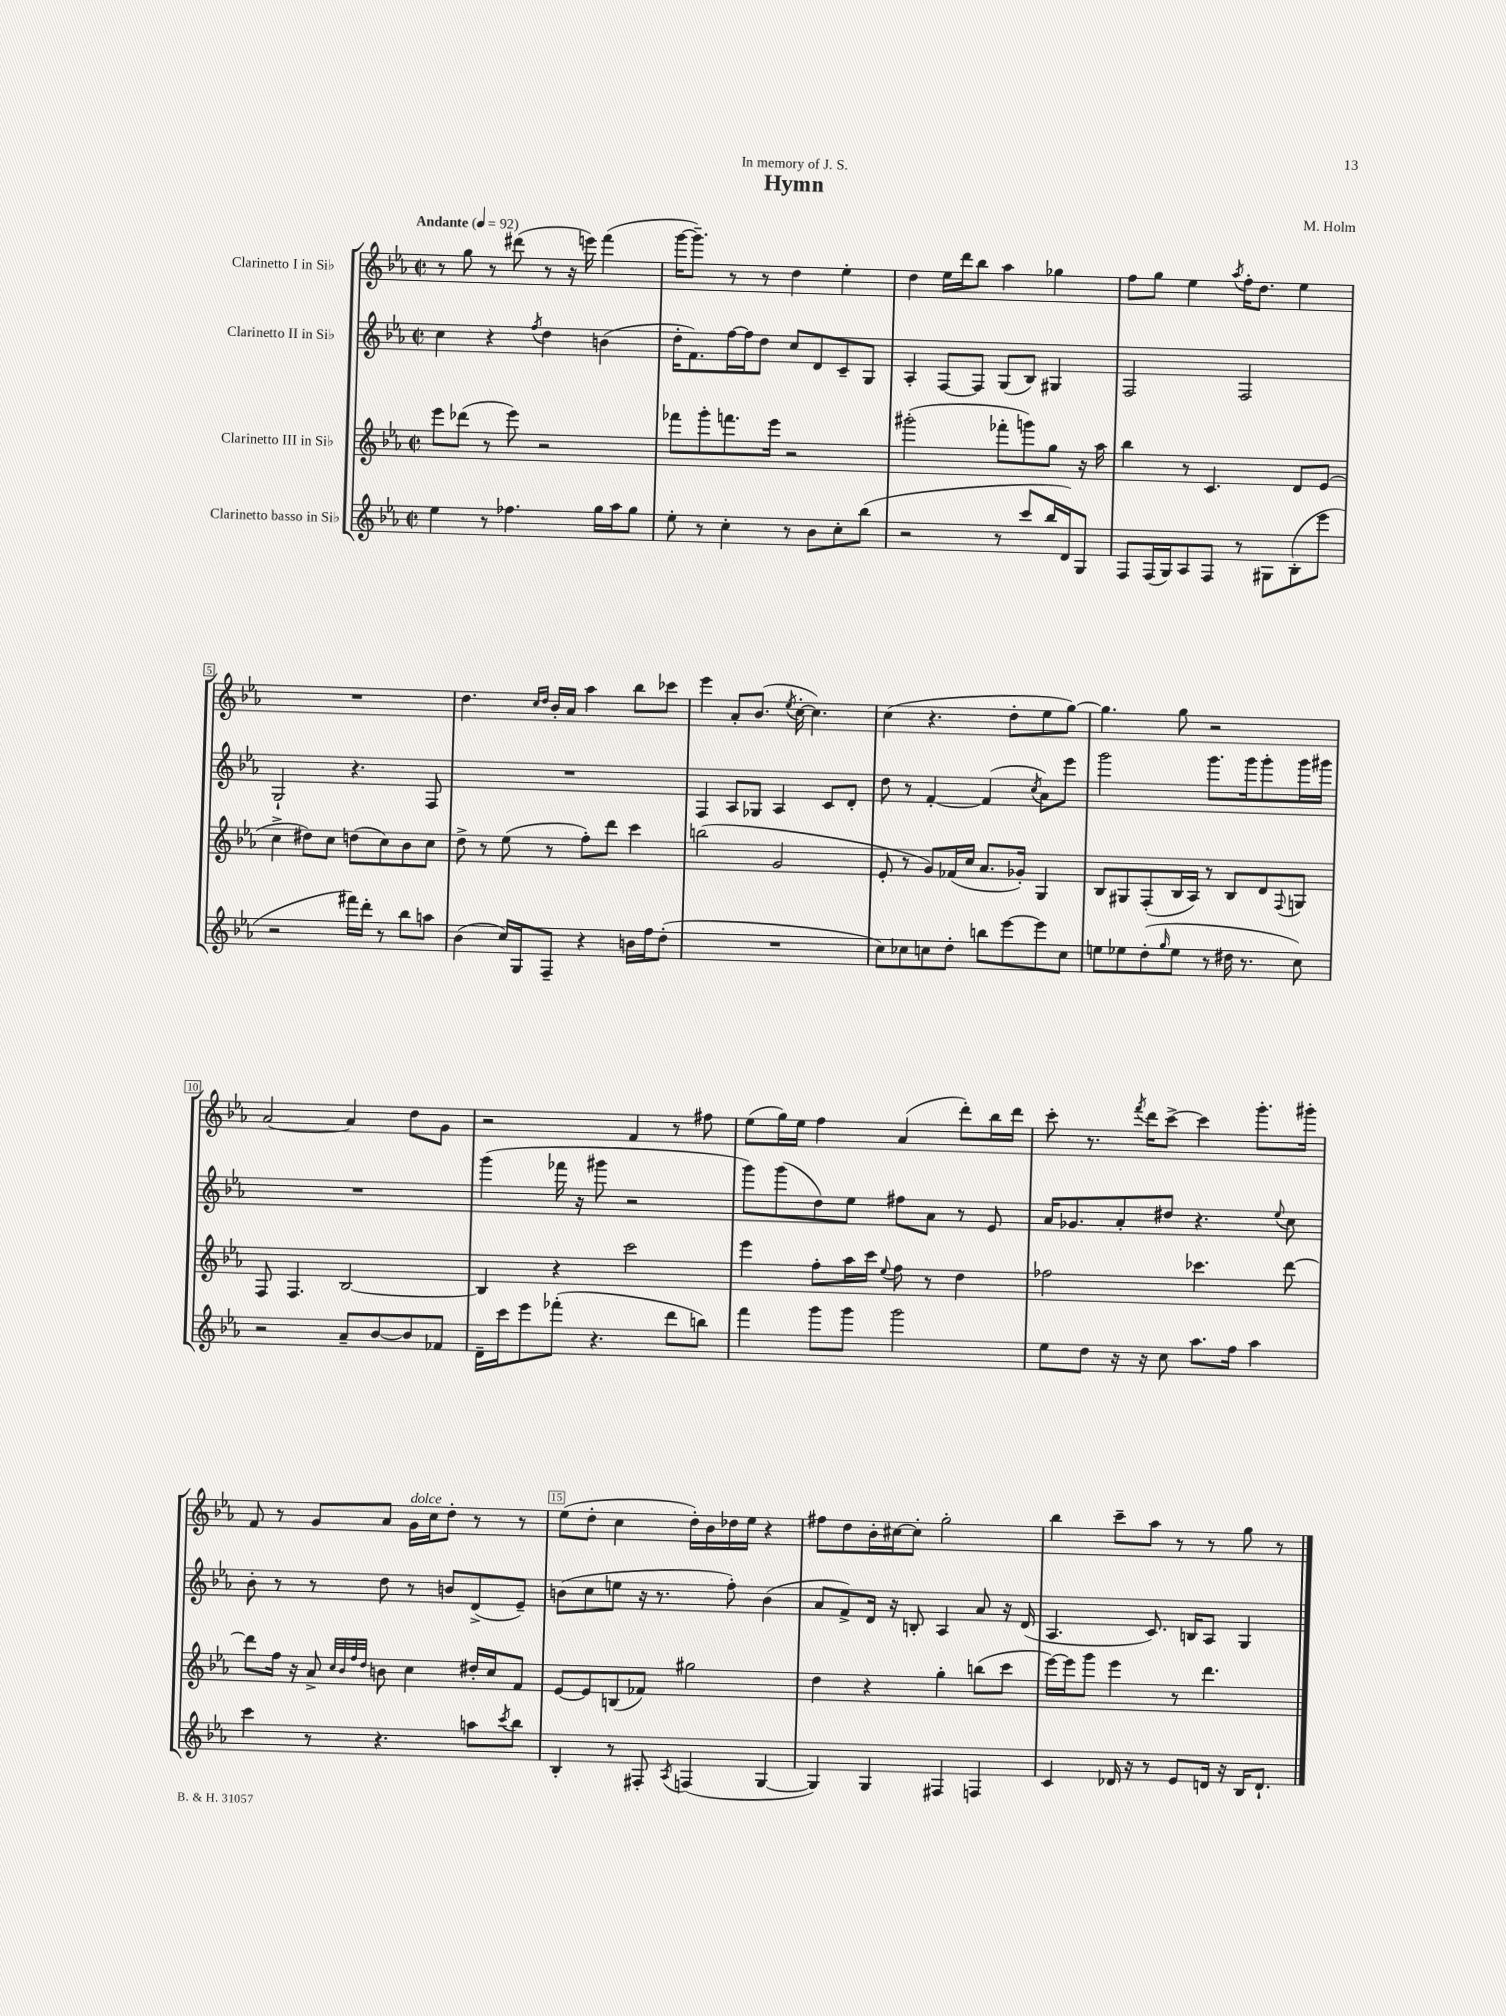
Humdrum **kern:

**kern	**kern	**kern	**kern
*part4	*part3	*part2	*part1
*staff4	*staff3	*staff2	*staff1
*I"Clarinetto basso in Si♭	*I"Clarinetto III in Si♭	*I"Clarinetto II in Si♭	*I"Clarinetto I in Si♭
*clefG2	*clefG2	*clefG2	*clefG2
*k[b-e-a-]	*k[b-e-a-]	*k[b-e-a-]	*k[b-e-a-]
*M2/2	*M2/2	*M2/2	*M2/2
*met(c|)	*met(c|)	*met(c|)	*met(c|)
*MM92	*MM92	*MM92	*MM92
=1	=1	=1	=1
!	!	!	!LO:TX:a:B:t=Andante
4ee-\	8eee-\L	4cc\	8r
.	(8ddd-X\J	.	8gg\
8r	8r	4r	8r
4.ff-X\	8eee-\)	.	(8ddd#X\
.	.	8qff/	.
.	2r	4dd\	8r
.	.	.	16r
.	.	.	16eeen\)
16gg\LL	.	(4bn\	(4fff\
16aa-\J	.	.	.
8gg\J	.	.	.
=2	=2	=2	=2
8ee-'\	8fff-X\L	16dd'\KL	[16ggg\KL
.	.	8.f\)	8.ggg~\J])
8r	8ggg'\	.	.
4cc'\	8.fffn\	[16ff\L	8r
.	.	16ff\J]	.
.	.	8dd\J	8r
.	16eee-\Jk	.	.
8r	2r	8cc/L	4dd\
8b-\L	.	8d/	.
8cc'\	.	8c~/	4ee-'\
(8bb-\J	.	8G/J	.
=3	=3	=3	=3
2r	(2ggg#X'\	4A-'/	4dd\
.	.	[8F/L	16ee-\LL
.	.	.	16ddd\J
.	.	8F/J]	8bb-\J
8r	8fff-X'\L	(8G/L	4aa-\
8ccc/L	8gggn\)	8B-/J)	.
16bb-/L	8gg\J	4G#X/	4gg-X\
16d/J)	.	.	.
8G/J	16r	.	.
.	16aa-\	.	.
=4	=4	=4	=4
8F/L	4bb-\	2F/	8ff\L
(16F/L	.	.	8gg\J
16G/J)	.	.	.
8A-/	8r	.	4ee-\
8F/J	4.c/	.	.
.	.	.	8qaa-/
8r	.	2F/	16ff'\KL
.	.	.	8.dd\J
8G#X\L	.	.	.
(8B-'\	8d/L	.	4ee-\
8eee-\J	(8e-/J	.	.
!!LO:LB:g=z
=5	=5	=5	=5
2r	4cc^\	2G`/	1r
.	8dd#X\L)	.	.
.	8cc\J	.	.
16fff#X\LL)	(8ddn\L	4.r	.
16ddd'\JJ	.	.	.
8r	8cc\)	.	.
8bb-\L	8b-\	.	.
8aan\J	8cc\J	8F/	.
=6	=6	=6	=6
(4b-\	8dd^\	1r	4.dd\
.	8r	.	.
16cc/LL)	(8ee-\	.	.
16G/J	.	.	.
.	.	.	16qqcc/LL
.	.	.	16qqdd/JJ
8F~/J	8r	.	16b-'/LL
.	.	.	16a-/JJ
4r	8ff'\L)	.	4aa-\
.	8ddd\J	.	.
16bn\LL	4ccc\	.	8bb-\L
16ff\J	.	.	.
(8dd'\J	.	.	8ccc-X\J
=7	=7	=7	=7
1r	(2bbn\	4F/	4eee-\
.	.	8A-/L	8a-'/L
.	.	8G-X/J	(8.b-/J
.	2g/	4A-/	.
.	.	.	8qee-/
.	.	.	[16cc'\
.	.	.	4.cc\])
.	.	8c/L	.
.	.	8d'/J	.
=8	=8	=8	=8
8cc\L)	8e-'/	8dd\	(4cc\
8cc-X\	8r	8r	.
8ccn\	8g/L)	[4f'/	4.r
8dd'\J	(16f-X/L	.	.
.	16cc/JJ	.	.
8bbn\L	8.a-/L	(4f/]	.
[8eee-\	.	.	8dd'\L
.	16g-X'/Jk)	.	.
.	.	8qcc/	.
8eee-\]	4G/	8a-\L)	8ee-\
8cc\J	.	8eee-\J	[8gg\J)
=9	=9	=9	=9
8een\L	8B-/L	2ggg\	4.gg\]
8ee-X\	8G#X/	.	.
(8dd'\	(8F'/	.	.
16qqgg/	.	.	.
8ee-\J	16B-/L	.	8gg\
.	16A-/JJ)	.	.
8r	8r	8.ggg\L	2r
16dd#X\	8B-/L	.	.
8.r	.	16ggg\k	.
.	8d/	8ggg'\	.
.	8qqF/	.	.
8cc\)	8Gn/J	16ggg\L	.
.	.	16ggg#X\JJ	.
!!LO:LB:g=z
=10	=10	=10	=10
2r	8F/	1r	[2a-/
.	4.F/	.	.
8a-~/L	[2B-/	.	4a-/]
[8b-/	.	.	.
8b-/]	.	.	8dd\L
8f-X/J	.	.	8g\J
=11	=11	=11	=11
16d~\LL	4B-/]	(4ggg\	2r
16ccc\J	.	.	.
8eee-\	.	.	.
(8fff-X'\J	4r	16fff-X\	.
.	.	16r	.
4.r	.	8ggg#X\	.
.	2ccc\	2r	4f/
8ddd\L	.	.	8r
8bbn\J)	.	.	8ff#X\
=12	=12	=12	=12
4fff\	4eee-\	8ggg\L)	(8ee-\L
.	.	(8ggg\	16gg\L)
.	.	.	16ee-\JJ
8ggg\L	8ff'\L	8dd\)	4ff\
8ggg\J	16aa-\L	8ee-\J	.
.	16ccc\JJ	.	.
.	8qqee-/	.	.
2ggg\	8ff\	8ff#X\L	(4a-/
.	8r	8a-\J	.
.	4dd\	8r	8ddd'\L)
.	.	8e-/	16bb-\L
.	.	.	16ddd\JJ
=13	=13	=13	=13
8ee-\L	2ff-X\	16a-/KL	8ccc'\
.	.	8.g-X/	.
8dd\J	.	.	8.r
16r	.	8a-'/	.
.	.	.	8qfff/
16r	.	.	16ddd\KL
8cc\	.	8dd#X/J	[8ccc^\J
8.aa-\L	4.ccc-X\	4.r	4ccc\]
16ff\Jk	.	.	.
4aa-\	.	.	8.ggg'\L
.	.	8qqee-/	.
.	[8ddd\	8cc\	.
.	.	.	16ggg#X'\Jk
!!LO:LB:g=z
=14	=14	=14	=14
4ccc\	8ddd\L]	8b-'\	8f/
.	16ff\Jk	8r	8r
.	16r	.	.
8r	8a-^/	8r	8g/L
.	32qqcc/LLL	.	.
.	32qqb-/	.	.
.	32qqff/	.	.
.	32qqdd/JJJ	.	.
4.r	8bn\	8dd\	8a-/J
!	!	!	!LO:TX:a:i:t=dolce
.	4cc\	8r	16g\LL
.	.	.	16cc\J
.	.	8bn/L	8dd'\J
8aan\L	16dd#X'/LL	(8d^/	8r
.	16cc/J	.	.
8qccc/	.	.	.
8bb-\J	8f/J	8e-~/J)	8r
=15	=15	=15	=15
4B-'/	[8e-/L	(8bn\L	(8ee-\L
.	8e-/]	8cc\	8dd'\J
8r	(8Bn/	8een\J	4cc\
8F#X'/	8f-X/J)	16r	.
.	.	8.r	.
8qA-/	.	.	.
(4Fn/	2gg#X\	.	16dd'\LL)
.	.	.	16b-\
.	.	8ff'\)	16dd-X\
.	.	.	16ee-\JJ
[4G/	.	(4b\	4r
=16	=16	=16	=16
4G/])	4dd\	8a-/L	8ff#X\L
.	.	8f^/)	8dd\
4G/	4r	16d/Jk	16b-'\L
.	.	16r	[16cc#X\J
.	.	8Bn'/	8cc#'\J]
4F#X/	4gg'\	4A-/	2gg'\
4Fn/	(8bbn\L	8a-/	.
.	8ccc\J	16r	.
.	.	(16d/	.
=17	=17	=17	=17
4c/	[16eee-\LL)	4.A-/	4bb-\
.	16eee-\J]	.	.
.	8ggg\J	.	.
16d-X/	4eee-\	.	8ccc~\L
16r	.	.	.
8r	.	8.c/)	8aa-\J
8e-/L	8r	.	8r
.	.	16Bn/KL	.
16dn/Jk	4.ddd\	8A-/J	8r
16r	.	.	.
16B-/KL	.	4G/	8gg\
8.d`/J	.	.	.
.	.	.	8r
==	==	==	==
*-	*-	*-	*-
